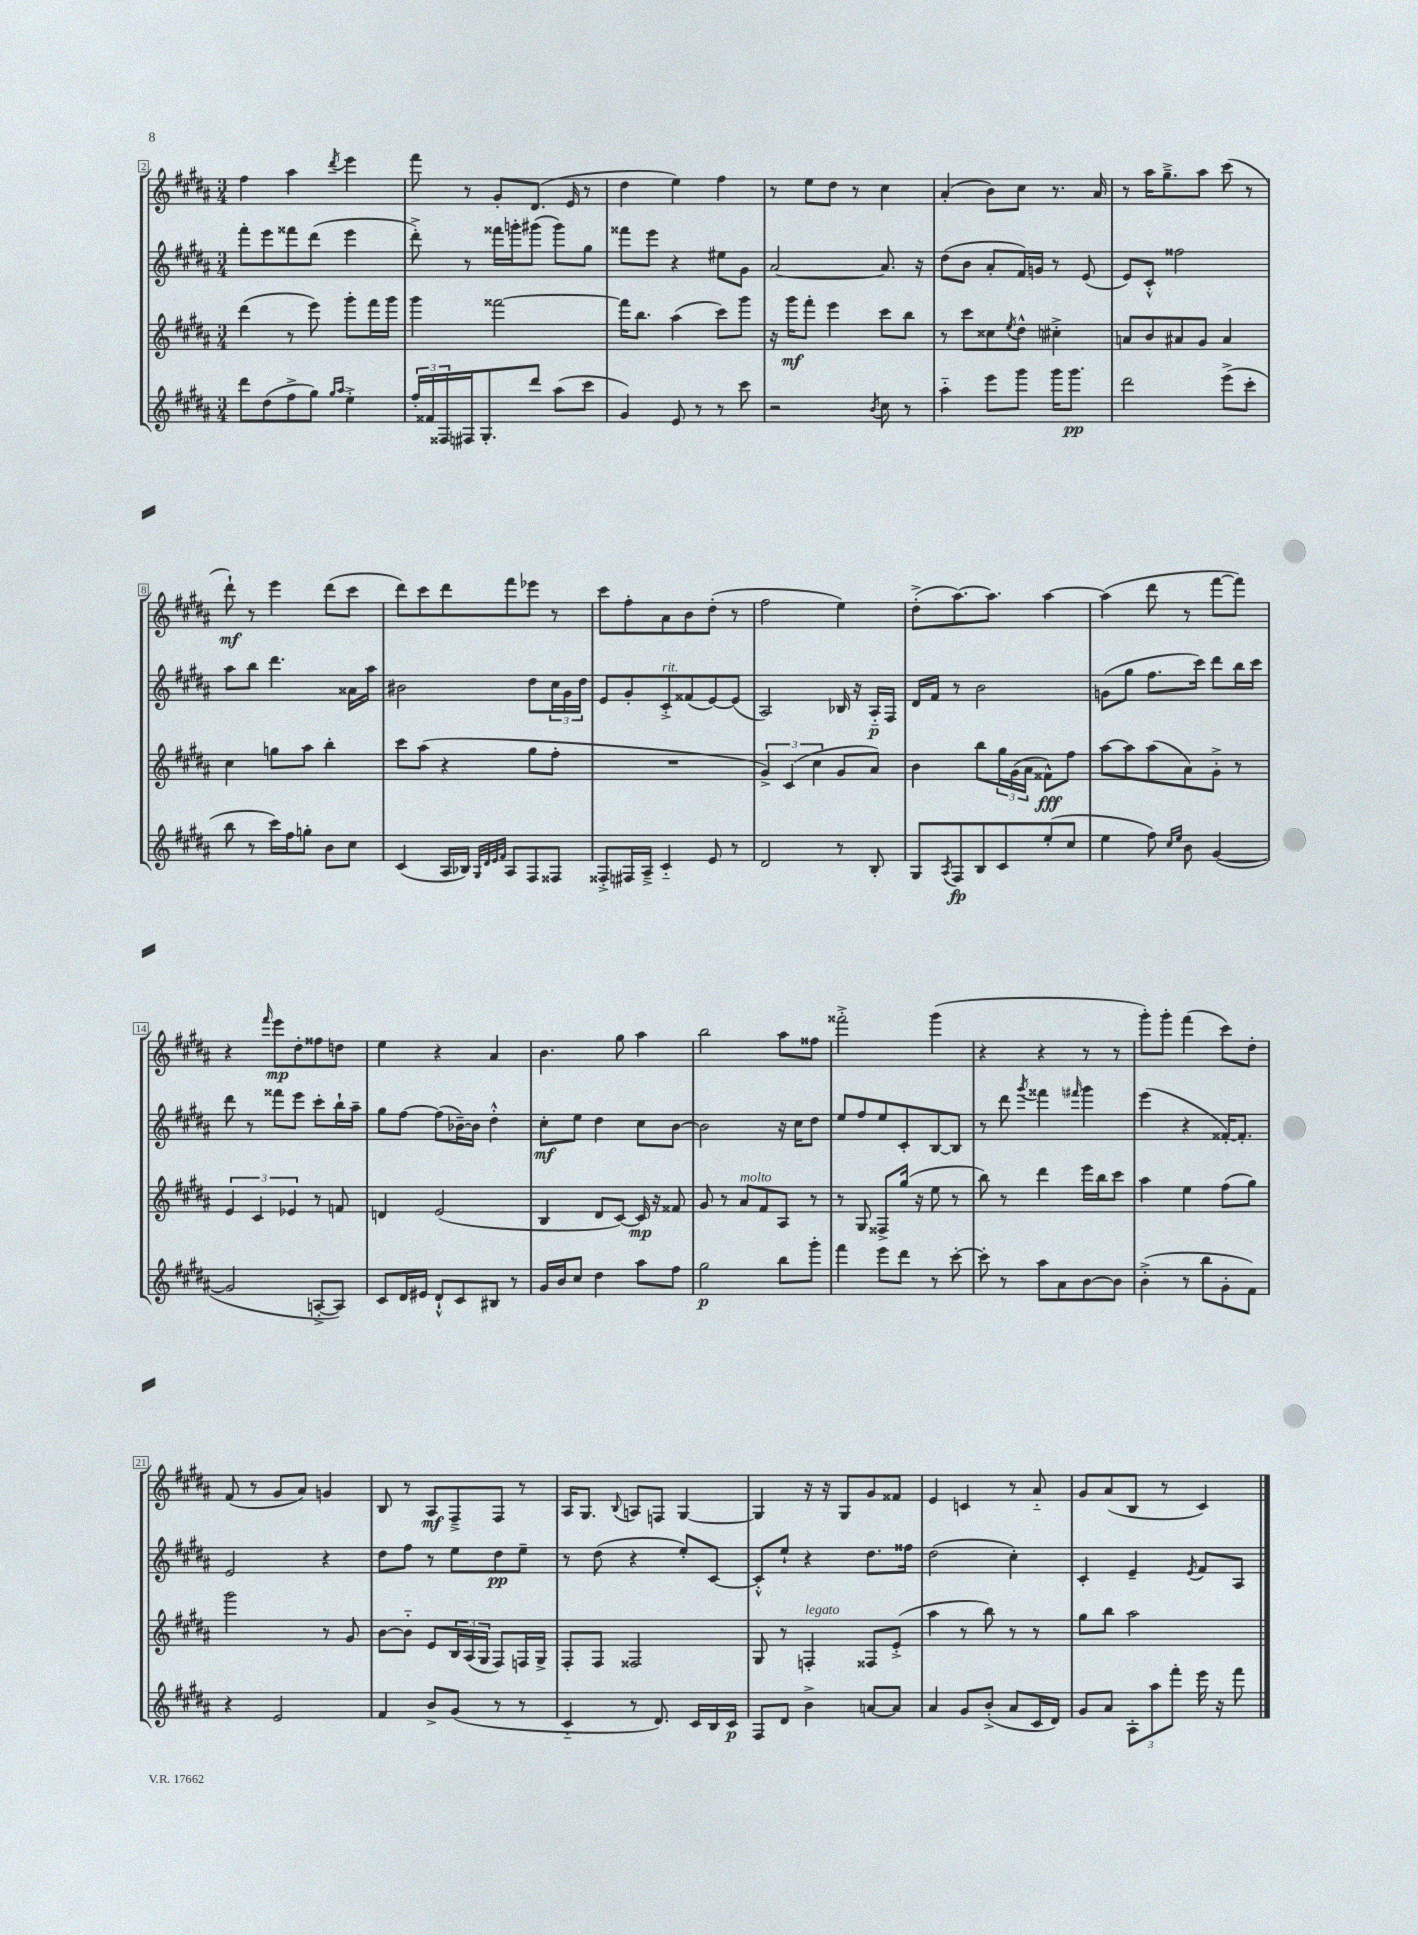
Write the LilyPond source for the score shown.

<<
\new StaffGroup <<
\new Staff = "s0" {
    \clef treble \key b \major \numericTimeSignature \time 3/4
    fis''4 ais''4 \acciaccatura { dis'''8 } e'''4 |
    fis'''8 r8 gis'8-. dis'8.( e'16 r8 |
    dis''4 e''4) fis''4 |
    r8 e''8 dis''8 r8 cis''4 |
    ais'4-.( b'8) cis''8 r8. ais'16 |
    r8 ais''16 gis''8.---> ais''8 cis'''8( r8 |
    dis'''8-!\mf) r8 e'''4 dis'''8( cis'''8 |
    dis'''8) cis'''8 dis'''8 fis'''8 ees'''8 r8 |
    cis'''8 fis''8-. ais'8 b'8 dis''8-.( r8 |
    fis''2 e''4) |
    dis''8-.->( ais''8.~) ais''8. ais''4~ |
    ais''4( dis'''8 r8 fis'''8~ fis'''8) |
    r4 \grace { fis'''16 } e'''8\mp dis''8-. fisis''8 d''8 |
    e''4 r4 ais'4 |
    b'4. gis''8 ais''4 |
    b''2 ais''8 fisis''8 |
    fisis'''2-.-> gis'''4( |
    r4 r4 r8 r8 |
    gis'''8-.) gis'''8-. fis'''4( cis'''8) dis''8-. |
    fis'8( r8 gis'8 ais'8) g'4 |
    b8 r8 ais8\mf fis8---> fis8 r8 |
    ais16 gis8. \appoggiatura { b8 } a8 f8 gis4~ |
    gis4 r16 r16 gis8 gis'8 fisis'8 |
    e'4 c'4 r8 ais'8-_ |
    gis'8 ais'8( b8 r8 cis'4) \bar "|." |
}
\new Staff = "s1" {
    \clef treble \key b \major \numericTimeSignature \time 3/4
    fis'''8-. e'''8 fisis'''8 dis'''8( e'''4 |
    dis'''8-.->) r8 fisis'''16 g'''16-. gis'''8( gis'''8) gis''8 |
    fisis'''8 e'''8 r4 eis''8 gis'8 |
    ais'2~ ais'8. r16 |
    dis''8( b'8 ais'8-. fis'16) g'16 r8 e'8( |
    e'8) cis'8-.-^ fisis''2 |
    ais''8 b''8 dis'''4. aisis'16 ais''16 |
    bis'2 dis''8 \tuplet 3/2 { cis''16 gis'16 dis''16 } |
    e'8 gis'8-. cis'8-.->^\markup { \italic "rit." } fisis'8( e'8~) e'8( |
    ais2) bes16 r16 ais16-_\p fis16 |
    dis'16 fis'16 r8 b'2 |
    g'8( gis''8 fis''8. cis'''16) dis'''8 b''16 cis'''16 |
    dis'''8 r8 fisis'''8 e'''8 cis'''8-. b''16-! ais''16-- |
    gis''8 fis''8~ fis''8( bes'16~--) bes'16 dis''4-.-^ |
    cis''8-.\mf e''8 dis''4 cis''8 b'8~ |
    b'2 r16 cis''16 dis''8 |
    e''8 fis''8 e''8 cis'8-. b8~ b8 |
    r8 dis'''8 \acciaccatura { gis'''8 } fisis'''4 \grace { fis'''16 } gis'''4 |
    e'''4( r4 fisis'16~-.) fisis'8.-. |
    e'2 r4 |
    dis''8 fis''8 r8 e''8 dis''8\pp e''8-- |
    r8 dis''8( r4 e''8-.) cis'8~ |
    cis'8-.-^ e''8-! r4 dis''8. fisis''16 |
    dis''2( cis''4-.) |
    cis'4-. e'4-- \acciaccatura { e'8 } fis'8 ais8 \bar "|." |
}
\new Staff = "s2" {
    \clef treble \key b \major \numericTimeSignature \time 3/4
    dis'''4( r8 e'''8) gis'''8-. fis'''16 gis'''16 |
    gis'''4 fisis'''2~ |
    fisis'''16 b''8. ais''4( cis'''8) gis'''8 |
    r16 gis'''16\mf fis'''8-. e'''4 cis'''8 b''8 |
    r8 cis'''8 cisis''8 \acciaccatura { e''8 } dis''8-^ cis''4-.-> |
    a'8 b'8 ais'8 gis'8 ais'4 |
    cis''4 g''8 ais''8 b''4-. |
    cis'''8 ais''8( r4 gis''8 fis''8-. |
    R2. |
    \tuplet 3/2 { gis'4->) cis'4( cis''4 } gis'8 ais'8) |
    b'4 b''8 \tuplet 3/2 { gis''16 gis'16( ais'16 } fisis'8-^\fff) fis''8 |
    ais''8~ ais''8 ais''8( ais'8) gis'8-.-> r8 |
    \tuplet 3/2 { e'4 cis'4 ees'4 } r8 f'8 |
    d'4 e'2( |
    b4 dis'8 cis'8~) cis'16\mp r16 fisis'8 |
    gis'8 r8 ais'8^\markup { \italic "molto" } fis'8 ais8 r8 |
    r8 gis8 fisis8-> gis''16( r16 e''8 r8 |
    b''8) r8 dis'''4 e'''16 b''16 cis'''8 |
    ais''4 e''4 fis''8( gis''8) |
    gis'''2 r8 gis'8 |
    b'8~ b'8-_ e'8 \tuplet 3/2 { b16 ais16( gis16 } fis8) f16 gis16-> |
    fis8-. fis8 fisis2 |
    gis8 r8 f4-.^\markup { \italic "legato" } fisis8 e'8-.->( |
    ais''4 r8 b''8) r8 r8 |
    gis''8 b''8 ais''2 \bar "|." |
}
\new Staff = "s3" {
    \clef treble \key b \major \numericTimeSignature \time 3/4
    dis'''8 dis''8( fis''8-> gis''8) \grace { gis''16 ais''16 } e''4-.-> |
    \tuplet 3/2 { fis''16-. fisis'16 fisis16 } fis16 gis8.-. dis'''8 ais''8( cis'''8 |
    gis'4) e'8 r8 r8 cis'''8 |
    r2 \acciaccatura { b'8 } cis''8 r8 |
    ais''4-_ e'''8 gis'''8 gis'''16 gis'''8.\pp |
    dis'''2 e'''8->( cis'''8-. |
    b''8 r8 cis'''16) fis''16 g''8-. b'8 cis''8 |
    cis'4( ais16 bes16) \grace { gis32 dis'32 e'32 fis'32 } ais8 fis8 fisis8 |
    fisis8-.-> fis16 ais16---> cis'4-_ e'8 r8 |
    dis'2 r8 b8-. |
    gis8 \acciaccatura { ais8 } fis8\fp b8 cis'8 e''8-.( cis''8 |
    e''4 fis''8) \grace { cis''16 e''16 } b'8 gis'4~( |
    gis'2 a8~-.-> a8) |
    cis'8 dis'16 eis'16 dis'8-!-^ cis'8 bis8 r8 |
    gis'16 b'16 cis''8 dis''4 ais''8 fis''8 |
    gis''2\p b''8 gis'''8-. |
    fis'''4 e'''8 dis'''8 r8 cis'''8~-. |
    cis'''8-. r8 ais''8 ais'8 b'8~ b'8 |
    b'4-.->( r8 b''8 gis'8-. fis'8) |
    r4 e'2 |
    fis'4 b'8-> gis'8( r8 r8 |
    cis'4-_ r8 dis'8.) cis'16 b16 cis'16\p |
    fis8 dis'8 b'4-> a'8~ a'8 |
    ais'4 gis'8 b'8-.->( ais'8 cis'16 dis'16) |
    gis'8 ais'8 \tuplet 3/2 { ais8-. ais''8 fis'''8-. } e'''16 r16 fis'''8 \bar "|." |
}
>>
>>
\layout { \context { \Score currentBarNumber = #2 \override BarNumber.stencil = #(make-stencil-boxer 0.1 0.3 ly:text-interface::print) } }
